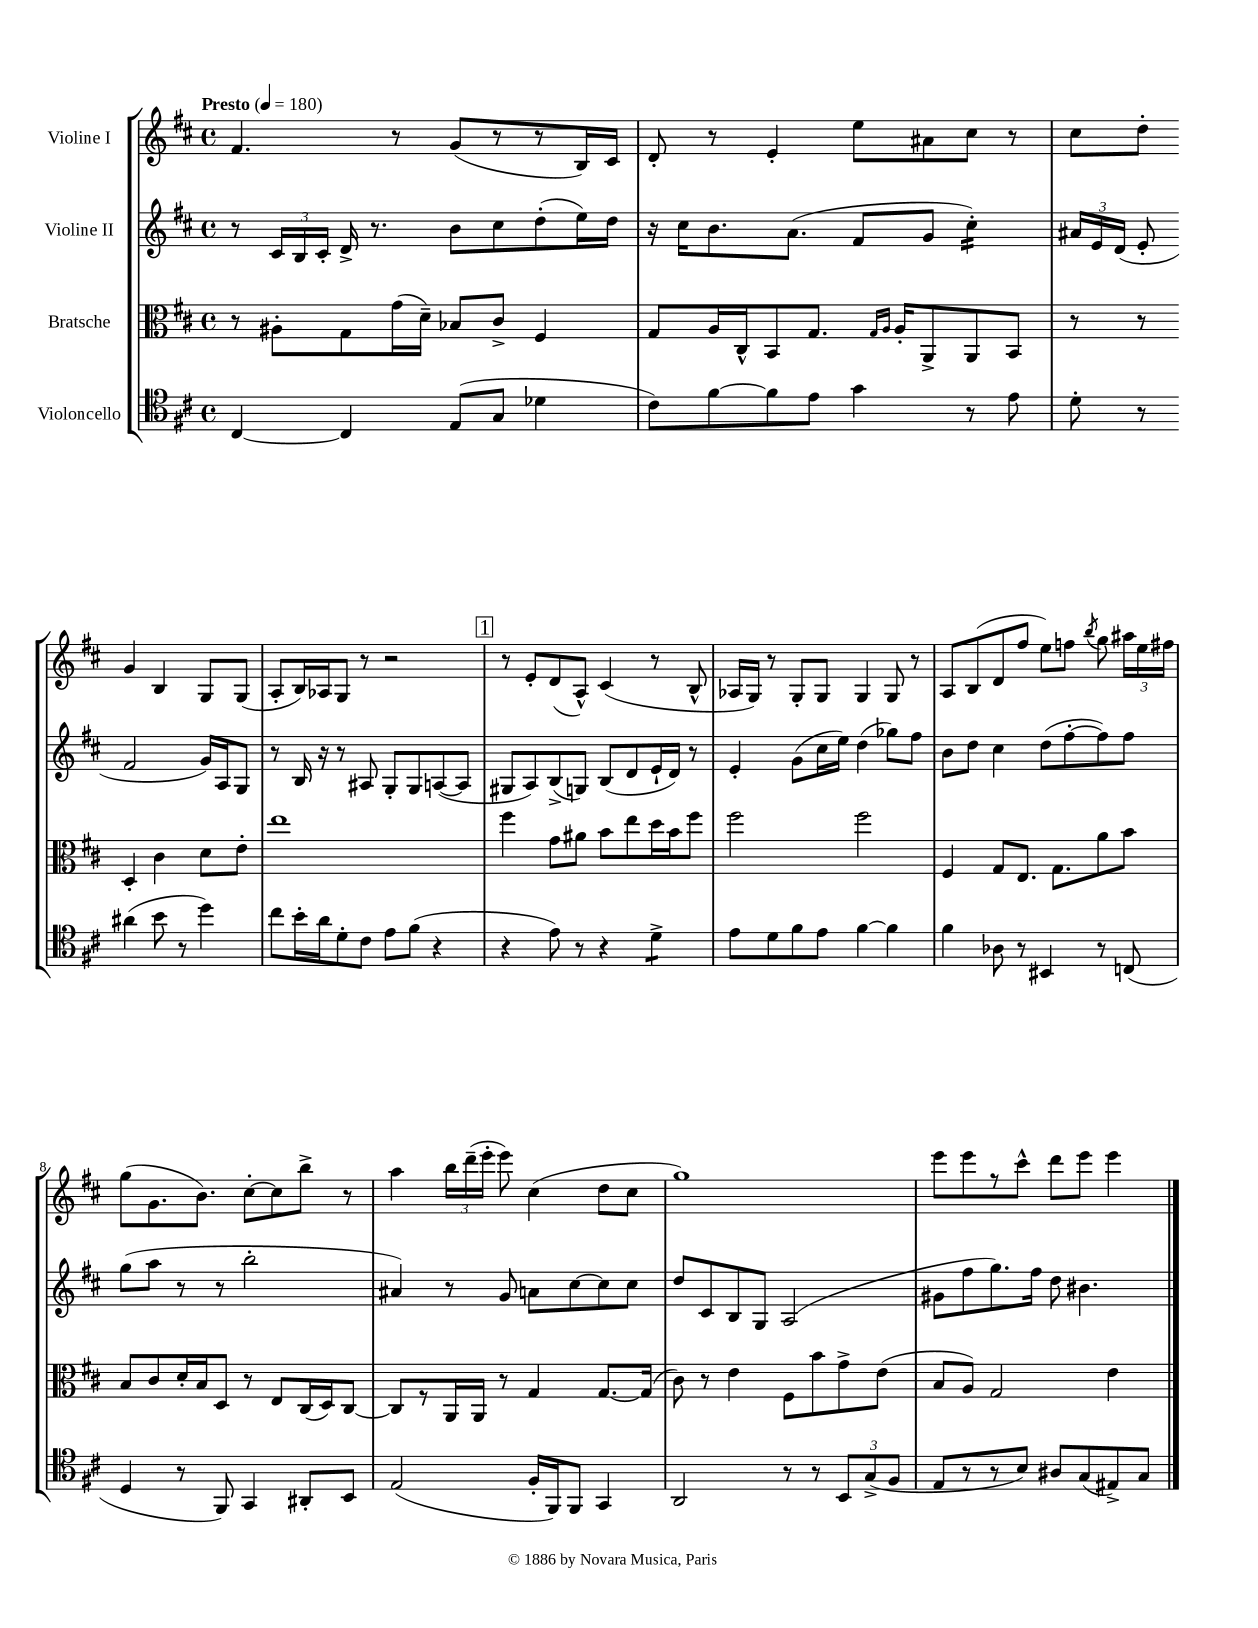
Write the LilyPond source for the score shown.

<<
\new StaffGroup <<
\new Staff = "s0" \with { instrumentName = "Violine I" } {
    \clef treble \key d \major \defaultTimeSignature \time 4/4 \tempo "Presto" 4 = 180
    \autoBeamOff fis'4. r8 g'8[( r8 r8 b16) cis'16] |
    d'8-. r8 e'4-. e''8[ ais'8 cis''8] r8 |
    cis''8[ d''8]-. g'4 b4 g8[ g8]( |
    a8[-. b16) aes16 g8] r8 r2 |
    \mark \markup { \box "1" } r8 e'8[-. d'8( a8]-^) cis'4( r8 b8-^ |
    aes16[ g16]) r8 g8[-. g8] g4 g8 r8 |
    a8[ b8( d'8 fis''8] e''8[) f''8] \acciaccatura { b''8 } g''8 \tuplet 3/2 { ais''16[ e''16 fis''16] } |
    g''8[( g'8. b'8.]) cis''8[~-. cis''8 b''8]-> r8 |
    a''4 \tuplet 3/2 { b''16[ d'''16--( e'''16]-. } e'''8) cis''4( d''8[ cis''8] |
    g''1) |
    e'''8[ e'''8 r8 cis'''8]-^ d'''8[ e'''8] e'''4 \bar "|." |
}
\new Staff = "s1" \with { instrumentName = "Violine II" } {
    \clef treble \key d \major \defaultTimeSignature \time 4/4
    \autoBeamOff r8 \tuplet 3/2 { cis'16[ b16 cis'16]-. } d'16-> r8. b'8[ cis''8 d''8-.( e''16) d''16] |
    r16 cis''16[ b'8. a'8.]( fis'8[ g'8] cis''4:16-.) |
    \tuplet 3/2 { ais'16[ e'16 d'16]( } e'8-. fis'2 g'16[) a16 g8] |
    r8 b16 r16 r8 ais8 g8[-. g8 a8~( a8] |
    \mark \markup { \box "1" } gis8[ a8) b8->( g8]) b8[( d'8 e'16-! d'16]) r8 |
    e'4-. g'8[( cis''16 e''16]) d''4( ges''8[) fis''8] |
    b'8[ d''8] cis''4 d''8[( fis''8~-. fis''8) fis''8] |
    g''8[( a''8] r8 r8 b''2-. |
    ais'4) r8 g'8 a'8[ cis''8~ cis''8 cis''8] |
    d''8[ cis'8 b8 g8] a2( |
    gis'8[ fis''8 g''8.) fis''16] d''8 bis'4. \bar "|." |
}
\new Staff = "s2" \with { instrumentName = "Bratsche" } {
    \clef alto \key d \major \defaultTimeSignature \time 4/4
    \autoBeamOff r8 ais8[-. g8 g'16( d'16]--) bes8[ cis'8]-> fis4 |
    g8[ a16 cis16-^ b,8 g8.] \grace { g16[ a16] } a16[-. a,8-> a,8 b,8] |
    r8 r8 d4-. cis'4 d'8[ e'8]-. |
    e''1 |
    \mark \markup { \box "1" } fis''4 g'8[ ais'8] b'8[ e''8 d''16 b'16 fis''8] |
    fis''2 fis''2 |
    fis4 g8[ e8.] g8.[ a'8 b'8] |
    b8[ cis'8 d'16-. b16 d8] r8 e8[ cis16( d16) cis8]~ |
    cis8[ r8 a,16 a,16] r8 g4 g8.[~ g16]( |
    cis'8) r8 e'4 fis8[ b'8 g'8-> e'8]( |
    b8[ a8]) g2 e'4 \bar "|." |
}
\new Staff = "s3" \with { instrumentName = "Violoncello" } {
    \clef tenor \key d \major \defaultTimeSignature \time 4/4
    \autoBeamOff cis4~ cis4 e8[( g8] des'4 |
    cis'8[) fis'8~ fis'8 e'8] g'4 r8 e'8 |
    d'8-. r8 ais'4( b'8 r8 d''4) |
    cis''8[ b'16-. a'16 d'8-. cis'8] e'8[ fis'8]( r4 |
    \mark \markup { \box "1" } r4 e'8) r8 r4 d'4:8-> |
    e'8[ d'8 fis'8 e'8] fis'4~ fis'4 |
    fis'4 aes8 r8 bis,4 r8 c8( |
    d4 r8 fis,8) g,4 ais,8[-. b,8] |
    e2( fis16[-. fis,16) fis,8] g,4 |
    a,2 r8 r8 \tuplet 3/2 { b,8[ g8->( fis8] } |
    e8[ r8 r8 b8]) ais8[ g8( eis8->) g8] \bar "|." |
}
>>
>>
